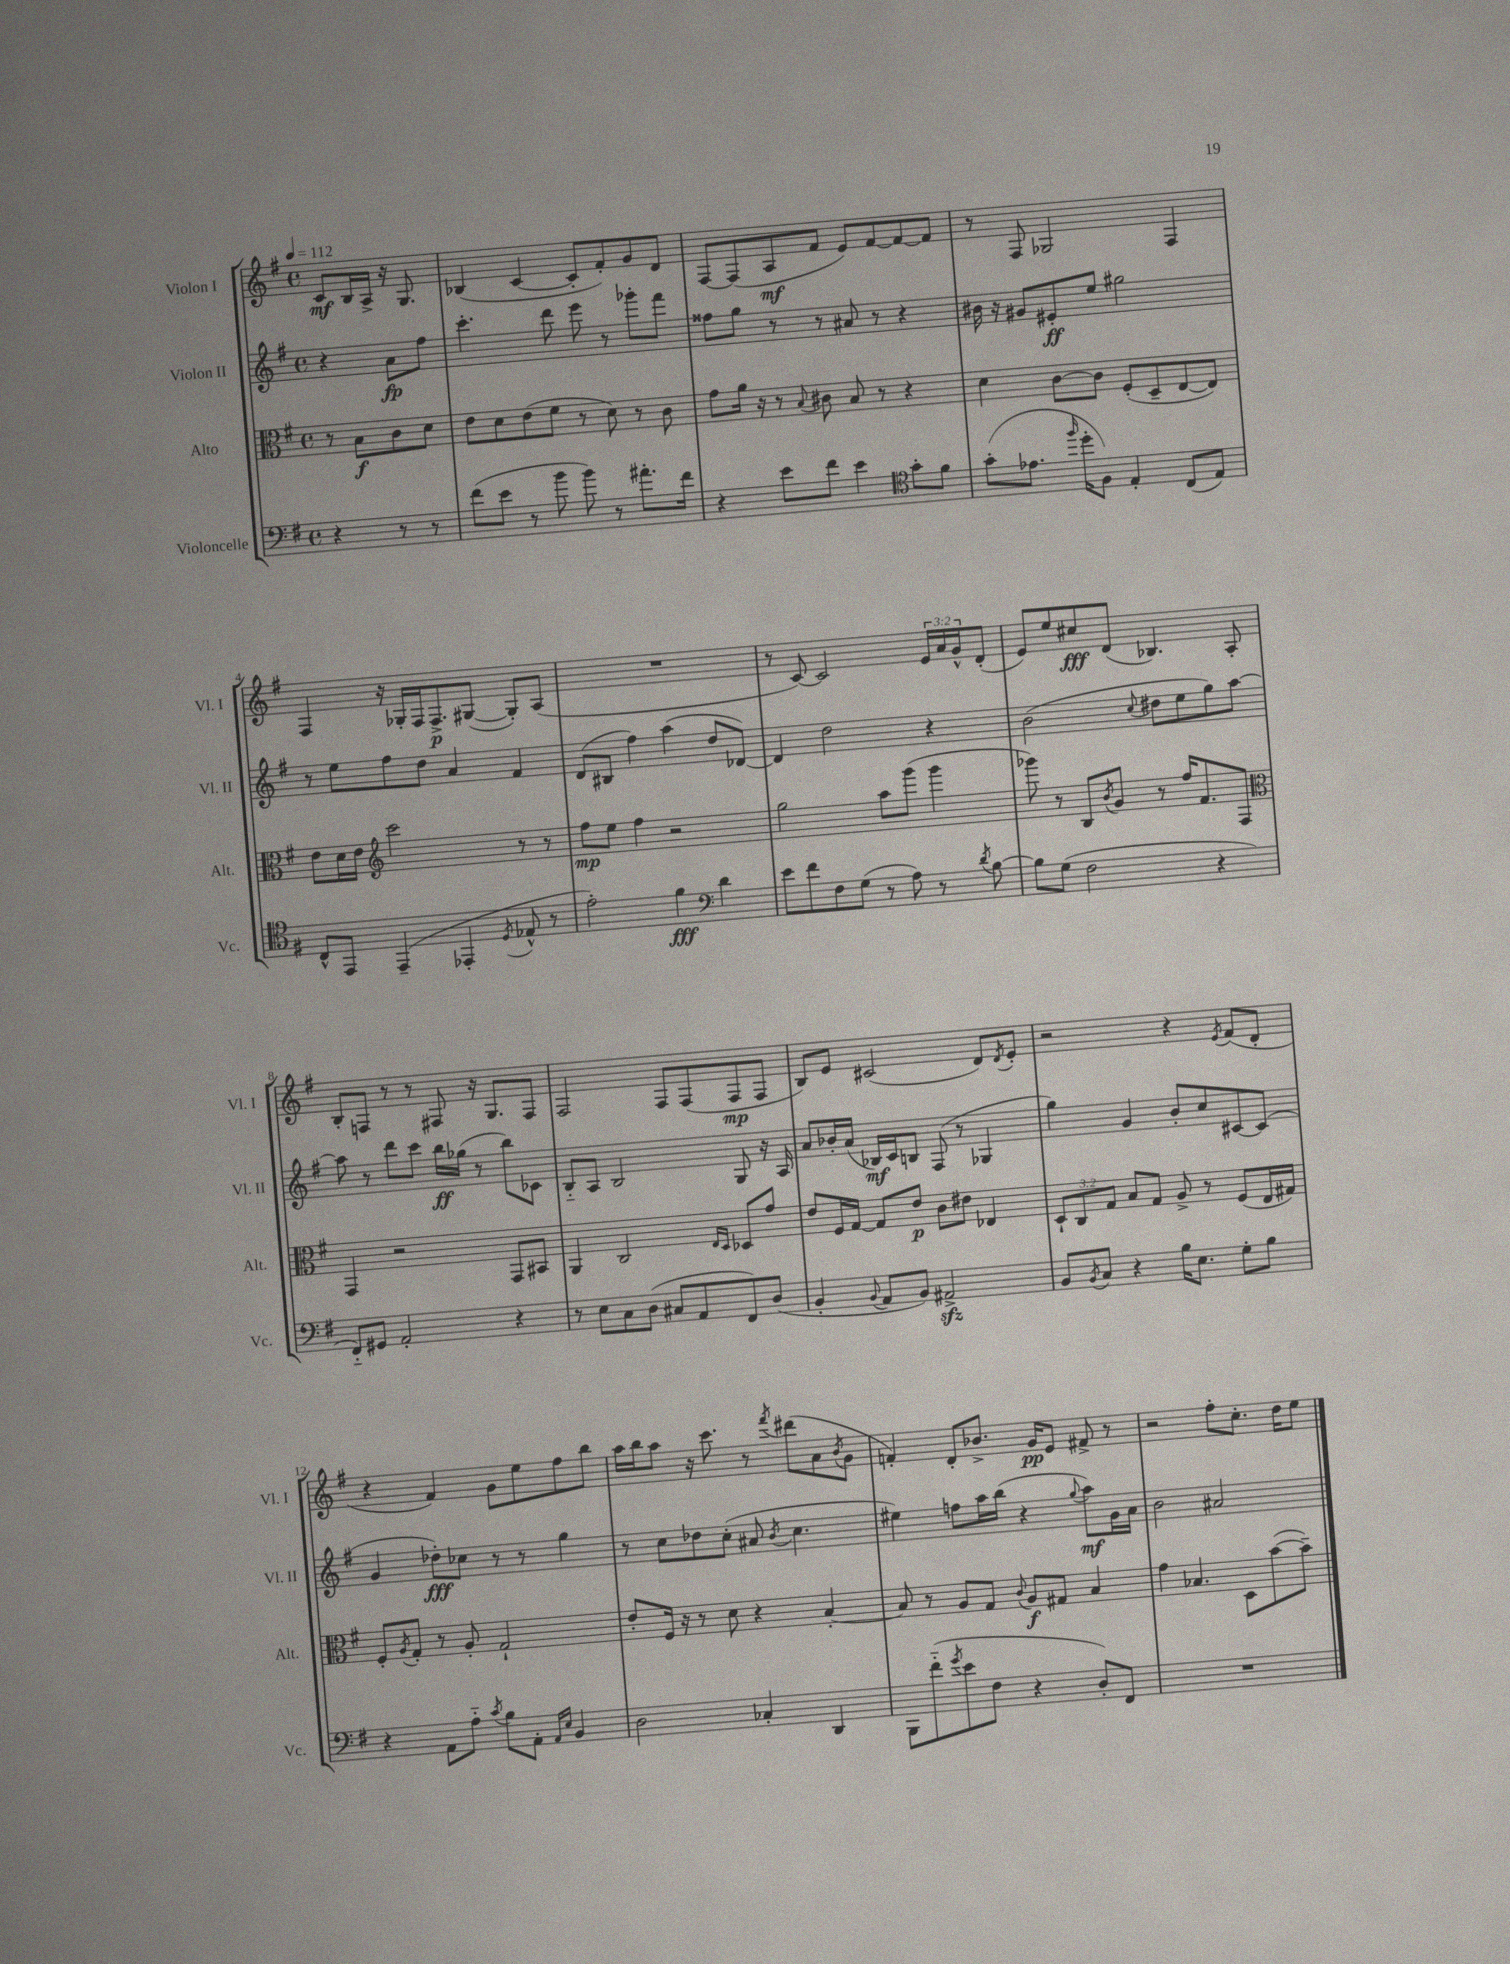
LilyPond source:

<<
\new StaffGroup <<
\new Staff = "s0" \with { instrumentName = "Violon I" shortInstrumentName = "Vl. I" } {
    \clef treble \key g \major \defaultTimeSignature \time 4/4 \override Staff.TupletNumber.text = #tuplet-number::calc-fraction-text \partial 2 \tempo 4 = 112
    c'8\mf b16 a16-> r16 g8. |
    bes4( c'4~ c'8-. fis'8-.) g'8 d'8 |
    fis8~ fis8( a8\mf fis'8 e'8) fis'8~ fis'8~ fis'8 |
    r8 fis8 ges2 fis4 |
    fis4 r16 ges16-. fis16 fis8.->\p gis8~( gis8-.) a8( |
    R1 |
    r8 c'8~) c'2 \tuplet 3/2 { e'16 a'16 g'16-^ } d'8-.( |
    e'8) e''8 cis''8\fff d'8( bes4.) a8-. |
    b8-. f8 r8 r8 fis8 r16 g8. fis8 |
    fis2 fis8 fis8( fis8\mp fis8 |
    b8) e'8 cis'2( d'8) \acciaccatura { d'8 } e'8-. |
    r2 r4 \acciaccatura { e'8 } fis'8( d'8-. |
    r4 fis'4) g'8 e''8 fis''8 b''8 |
    a''16 b''16 a''8 r16 c'''8. r8 \acciaccatura { fis'''8 } dis'''8( a'8 \acciaccatura { b'8 } g'8 |
    f'4-.) d'8-. bes'8.-> g'16\pp e'8 fis'8-> r8 |
    r2 fis''8-. c''8.-. d''16 e''8 \bar "|." |
}
\new Staff = "s1" \with { instrumentName = "Violon II" shortInstrumentName = "Vl. II" } {
    \clef treble \key g \major \defaultTimeSignature \time 4/4 \partial 2
    r4 a'8\fp fis''8 |
    c'''4.-. d'''8 e'''8 r8 ges'''8-. fis'''8 |
    fisis''8 g''8 r8 r8 ais'8 r8 r4 |
    bis'16 r16 gis'8 eis'8-.\ff e''8 gis''2 |
    r8 e''8 fis''8 d''8 a'4 fis'4 |
    d'8( bis8 fis''4) a''4( d''8 des'8~) |
    des'4 d''2 r4 |
    b'2( \appoggiatura { c''8 } dis''8 e''8 g''8) a''8~ |
    a''8 r8 d'''8 c'''8 b''16\ff ges''16( r8 b''8) ces'8 |
    b8-_ a8 b2 g8 r16 a16 |
    a'8 bes'16-. a'16( bes16\mf) c'16 b8 fis8( r8 ges4 |
    g''4) g'4 b'8-. c''8 cis'8~ cis'8( |
    g'4 des''8-.\fff) ces''8 r8 r8 g''4 |
    r8 c''8 des''8 c''8-.( ais'8 \acciaccatura { b'8 } c''4. |
    eis''4) f''8 a''16 b''16( r4 \appoggiatura { g''8 } a''8\mf) g'16 a'16 |
    b'2 ais'2 \bar "|." |
}
\new Staff = "s2" \with { instrumentName = "Alto" shortInstrumentName = "Alt." } {
    \clef alto \key g \major \defaultTimeSignature \time 4/4 \override Staff.TupletNumber.text = #tuplet-number::calc-fraction-text \partial 2
    r8 b8\f c'8 d'8 |
    e'8 d'8 e'8( fis'8 r8 d'8) r8 c'8 |
    g'8 a'16 r16 r8 \appoggiatura { b8 } cis'8 b8 r8 r4 |
    d'4 c'8~ c'8 fis8-.( d8-- e8~ e8) |
    e'8 d'16 e'16 \clef treble c'''2 r8 r8 |
    fis''8\mp e''8 fis''4 r2 |
    g''2 a''8 g'''8( g'''4 |
    ges'''8) r8 b8 \acciaccatura { b'8 } g'8 r8 fis''16 fis'8. fis8 |
    \clef alto g,4 r2 g,8 bis,8 |
    a,4 c2 \grace { e16 d16 } des8 g'8 |
    e'8 fis16 g16~ g8 e'8\p c'8 eis'8 ees4 |
    \tuplet 3/2 { d8-! c8 g8 } b8 g8 a8-> r8 fis8( e16 gis16) |
    fis8-. \acciaccatura { a8 } g8-. r8 a8-. g2-! |
    e'8-. fis16 r16 r8 d'8 r4 b4~-. |
    b8 r8 a8 g8 \appoggiatura { c'8 } a8\f gis8 b4 |
    g'4 bes4. d8 b'8~( b'8--) \bar "|." |
}
\new Staff = "s3" \with { instrumentName = "Violoncelle" shortInstrumentName = "Vc." } {
    \clef bass \key g \major \defaultTimeSignature \time 4/4 \partial 2
    r4 r8 r8 |
    fis'8( e'8 r8 b'8 b'8) r8 ais'8.-. fis'16 |
    r4 e'8 fis'8 e'4 \clef tenor g'8-. fis'8 |
    g'8-.( ees'8. \grace { fis''16 } d''16-. fis8) e4-. c8( e8) |
    c8-^ e,8 e,4--( ees,4-. \acciaccatura { d8 } ees8-^ r8 |
    e'2-.) fis'4\fff \clef bass d'4 |
    e'8 fis'8 fis8 g8( r8 a8) r8 \acciaccatura { d'8 } b8~ |
    b8 g8( fis2 r4 |
    fis,8-_) gis,8 a,2-. r4 |
    r8 e8 c8 d8( cis8 a,8 fis,8) d8( |
    b,4-. \appoggiatura { b,8 } a,8 b,8) ais,2->\sfz |
    b,8 \acciaccatura { b,8 } c8 r4 b16 e8. g8-. b8 |
    r4 a,8 a8-_ \acciaccatura { c'8 } b8 a,8-. \grace { a,16 e16 } b,4 |
    d2 ces4-. d,4 |
    b,,8 fis'8-_( \acciaccatura { g'8 } e'8 fis8 r4 d8-.) fis,8 |
    R1 \bar "|." |
}
>>
>>
